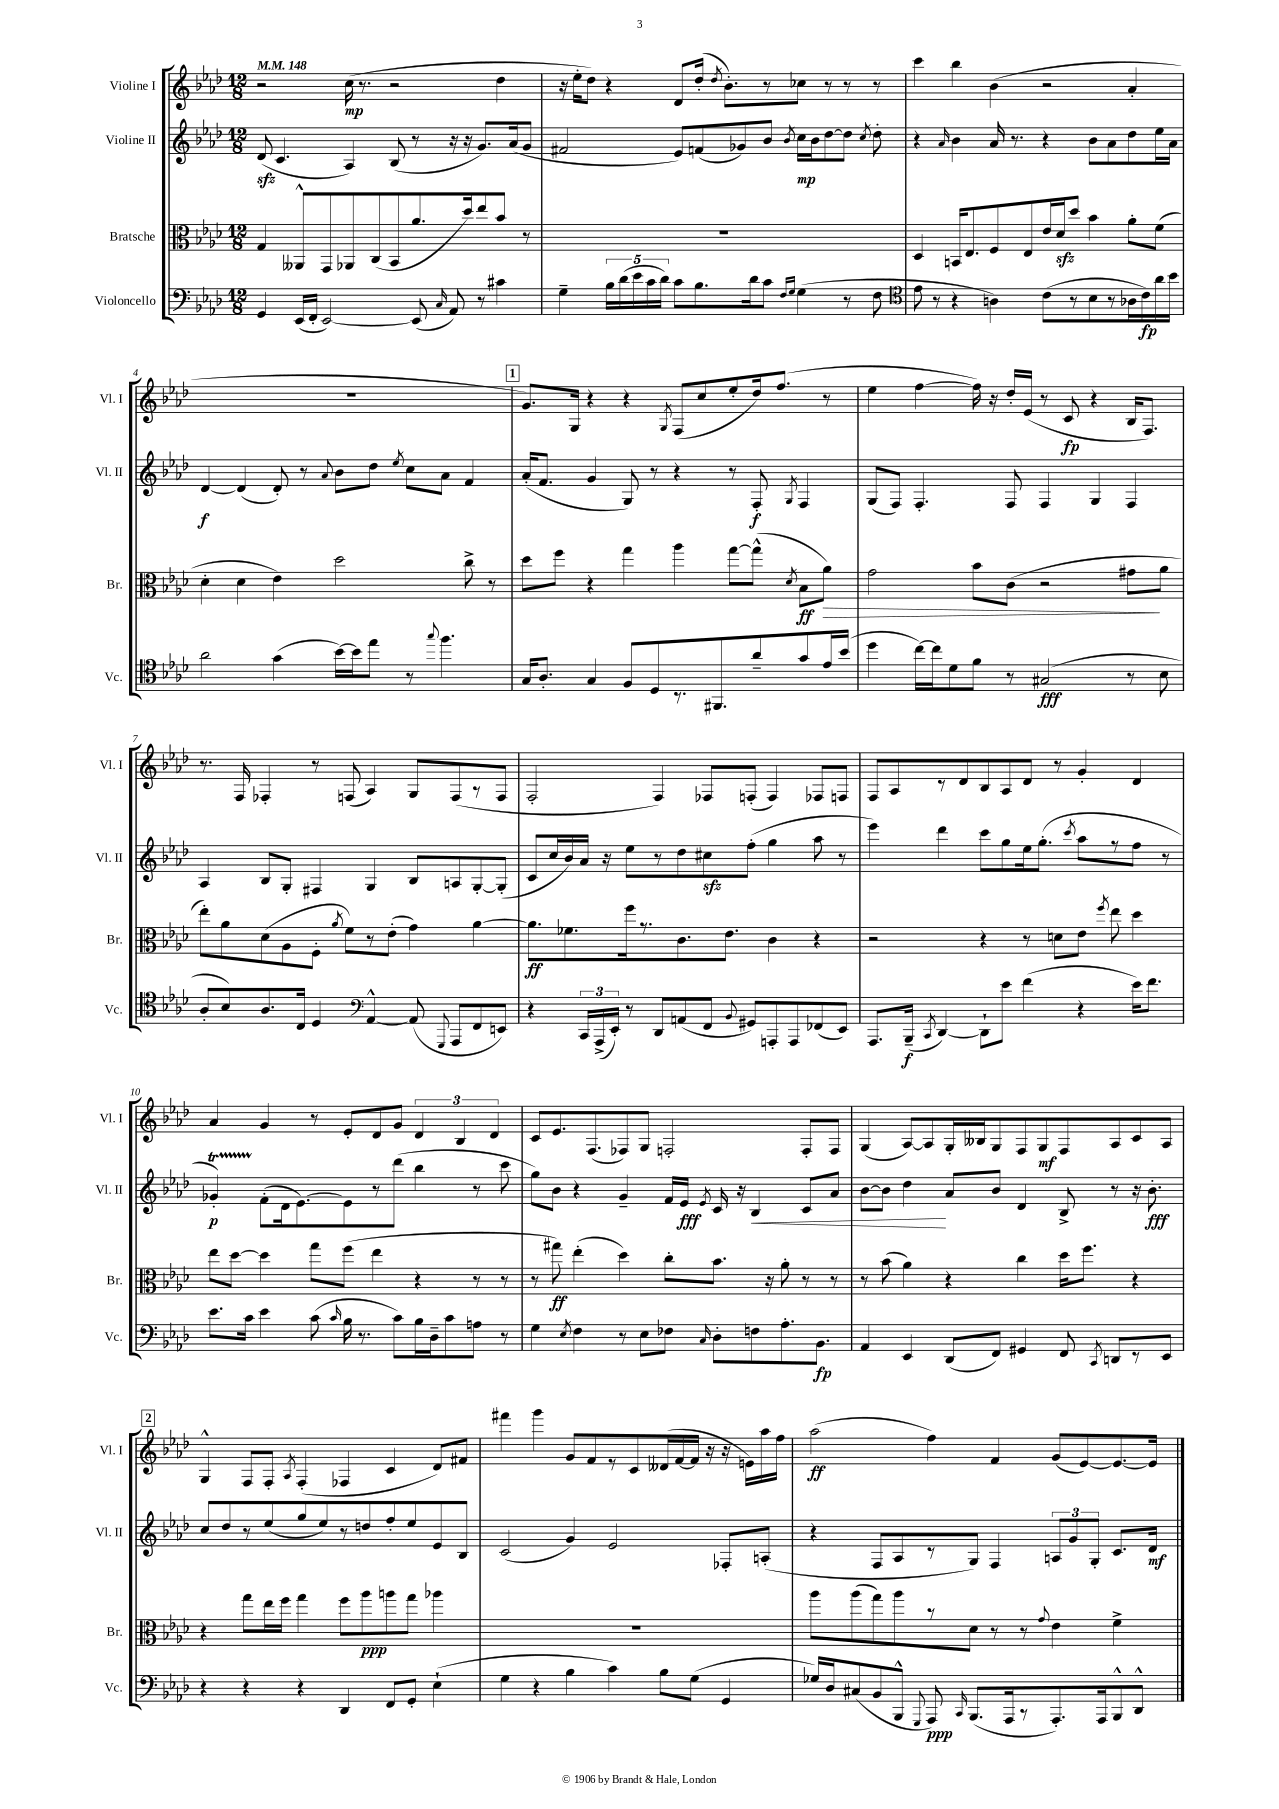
<<
\new StaffGroup <<
\new Staff = "s0" \with { instrumentName = "Violine I" shortInstrumentName = "Vl. I" } {
    \clef treble \key aes \major \numericTimeSignature \time 12/8 \tempo 4 = 148
    \autoBeamOff r2 c''16\mp( r8. r2 des''4 |
    r16 ees''16[-. des''8]) r4 des'8[ des''16]-.( \acciaccatura { des''8 } bes'8.[-.) r8 ces''8] r8 r8 r8 |
    c'''4 bes''4 bes'4( r2 aes'4-. |
    R1. |
    \mark \markup { \box "1" } g'8.[) g16] r4 r4 \acciaccatura { g8 } f8[( c''8 ees''8-. des''16) f''8.]( r8 |
    ees''4 f''4~ f''16) r16 des''16[-. ees'16]( r8 c'8\fp r4 bes16[ f8.]) |
    r8. f16 fes4-. r8 f8( aes4) g8[ f8( r8 f8] |
    f2-. f4) fes8[ f8]-.( f4) fes8[ f8] |
    f8[ aes8 r8 des'8 bes8 aes8 des'8] r8 g'4-. des'4 |
    aes'4 g'4 r8 ees'8[-. des'8 g'8] \tuplet 3/2 { des'4 bes4 des'4 } |
    c'8[ ees'8. f8.( fes8) g8] f2-. f8[-. f8] |
    g4( aes8[~) aes8 g16-. beses16 g8 f8 g8\mf f8 aes8 c'8 aes8] |
    \mark \markup { \box "2" } g4-^ f8[ f8]-. \acciaccatura { aes8 } f4-.( fes4 c'4 des'8[) fis'8] |
    fis'''4 g'''4 g'8[ f'8 r8 c'8 deses'16( f'16~ f'16] r16 r16 e'16[) aes''16 f''16] |
    aes''2\ff( f''4) f'4 g'8[( ees'8~) ees'8.~ ees'16] \bar "|." |
}
\new Staff = "s1" \with { instrumentName = "Violine II" shortInstrumentName = "Vl. II" } {
    \clef treble \key aes \major \numericTimeSignature \time 12/8
    \autoBeamOff des'8\sfz( c'4. aes4) bes8( r8 r16 r16 g'8.[) aes'16( g'8] |
    fis'2 ees'8[) f'8( ges'8) bes'8] \acciaccatura { bes'8 } c''16[\mp bes'16 des''8~ des''8] \acciaccatura { c''8 } des''8-. |
    r4 \grace { aes'16 } bes'4 aes'16 r8. r4 bes'8[ aes'8 des''8 ees''16 aes'16] |
    des'4~\f des'4( des'8-.) r8 \appoggiatura { aes'8 } bes'8[ des''8] \acciaccatura { ees''8 } c''8[ aes'8] f'4 |
    \mark \markup { \box "1" } aes'16[-.( f'8.] g'4 g8) r8 r4 r8 f8-.\f \acciaccatura { g8 } f4 |
    g8[( f8]) f4.-. f8 f4 g4 f4 |
    aes4 bes8[ g8]-. fis4 g4 bes8[ a8 g8~-. g8]-.( |
    c'8[ c''16 bes'16) aes'16] r16 ees''8[ r8 des''8 cis''8\sfz f''8]-.( g''4 aes''8 r8 |
    ees'''4) des'''4 c'''8[ g''8 ees''16 g''8.]-.( \acciaccatura { c'''8 } aes''8[ r8 f''8] r8 |
    ges'4-.\startTrillSpan\p) f'8[-.\stopTrillSpan( des'16 ees'8.~) ees'8 r8 des'''8]( bes''4 r8 c'''8 |
    g''8[) bes'8] r4 g'4-- f'16[ ees'16]\fff \acciaccatura { ees'8 } c'16 r16 bes4\< c'8[ aes'8] |
    bes'8[~ bes'8] des''4\! aes'8[ bes'8] des'4 bes8-> r8 r16 bes'8.-.\fff |
    \mark \markup { \box "2" } c''8[ des''8 r8 ees''8( g''8 ees''8) r8 d''8 f''8-. ees''8 ees'8 bes8] |
    c'2( g'4) ees'2 fes8[-. a8]-.( |
    r4 f8[ aes8 r8 g8]) f4 \tuplet 3/2 { a8[ g'8 g8]-. } c'8.[ des'16]\mf \bar "|." |
}
\new Staff = "s2" \with { instrumentName = "Bratsche" shortInstrumentName = "Br." } {
    \clef alto \key aes \major \numericTimeSignature \time 12/8
    \autoBeamOff g4 aeses,8[-^ g,8 aes,8 c8( bes,8 aes'8. des''16) ees''8 bes'8] r8 |
    R1. |
    des4 b,16[ ees8. f8 ees8 ees'16 des'16\sfz des''8] bes'4 aes'8[-. f'8]( |
    des'4-. des'4 ees'4) des''2 c''8-> r8 |
    \mark \markup { \box "1" } des''8[ f''8] r4 g''4 aes''4 g''8[~ g''8]-^( \acciaccatura { des'8 } bes8[\ff aes'8]\>) |
    g'2 bes'8[ c'8]( r2 gis'8[\! aes'8] |
    ees''8[-.) aes'8 des'8( aes8 f8]-. \acciaccatura { aes'8 } f'8[) r8 ees'8]-.( g'4) aes'4~ |
    aes'8.[\ff fes'8. f''16 r8. c'8. ees'8.] c'4 r4 |
    r2 r4 r8 d'8[ ees'8] \acciaccatura { f''8 } ees''8 des''4 |
    ees''8[ des''8]~ des''4 g''8[ f''8]( ees''4 r4 r8 r8 |
    r8 gis''8\ff) ees''4-.( des''4) c''8[-. bes'8.] r16 aes'8-. r8 r8 |
    r8 bes'8( aes'4) r4 c''4 des''16[ f''8.] r4 |
    \mark \markup { \box "2" } r4 g''8[ ees''16 f''16] g''4 f''8[ aes''8\ppp a''8 g''8] aes''4 |
    R1. |
    aes''8[ aes''8( g''8) aes''8 r8 des'8] r8 r8 \appoggiatura { g'8 } ees'4 f'4-> \bar "|." |
}
\new Staff = "s3" \with { instrumentName = "Violoncello" shortInstrumentName = "Vc." } {
    \clef bass \key aes \major \numericTimeSignature \time 12/8
    \autoBeamOff g,4 ees,16[( f,16]-. ees,2~) ees,8( \grace { c16 } aes,8) r8 cis'4 |
    g4-- \tuplet 5/4 { bes16[ des'16( ees'16 c'16 des'16]) } c'8[ bes8. des'16 c'8] \grace { f16[ g16] } g4( r8 f8 |
    \clef tenor ees'8 r8 r4 a4) c'8[( r8 bes8 r8 aes16 c'16\fp) aes'16 bes'16] |
    aes'2 g'4( bes'16[~) bes'16 ees''8] r8 \appoggiatura { g''8 } f''4. |
    \mark \markup { \box "1" } g16[ aes8.]-. g4 f8[ des8 r8. fis,8. aes'8-- g'8 ees'16 bes'16]( |
    des''4 c''16[~) c''16 des'8 f'8] r8 gis2\fff( r8 bes8 |
    aes8[-. bes8) aes8. c16] des4 \clef bass aes,4~-^ aes,8( \appoggiatura { g,,8 } aes,,8[ f,8 e,8]) |
    r4 \tuplet 3/2 { c,16[ aes,,16->( ees,16]-.) } r8 des,8[ a,8( f,8] \appoggiatura { bes,8 } gis,8[) a,,8-. a,,8 fes,8( ees,8]) |
    aes,,8.[ bes,,16]--\f( \acciaccatura { c,8 } des,4~) des,8[-! ees'8] f'4( r4 ees'16[) f'8.] |
    ees'8.[ c'16] ees'4 c'8( \grace { c'16 } bes16 r8. c'8[) bes16 des16-- c'8 a8] r8 |
    g4 \acciaccatura { ees8 } f4 r8 ees8[ fes8] \grace { c16 } des8[-. f8 aes8.-. bes,8.]\fp |
    aes,4 ees,4 des,8[( f,8]) gis,4 f,8 \acciaccatura { c,8 } d,8[ r8 ees,8] |
    \mark \markup { \box "2" } r4 r4 r4 des,4 f,8[ g,8]-. ees4-!( |
    g4 r4 bes4 c'4) bes8[ g8]( g,4 |
    ges16[) des16 cis8( bes,8 bes,,8]-^ \appoggiatura { g,,8 } aes,,8\ppp) \grace { c,16 } bes,,8.[( aes,,16 r8 aes,,8.-.) aes,,16 bes,,8-^ des,8]-^ \bar "|." |
}
>>
>>
